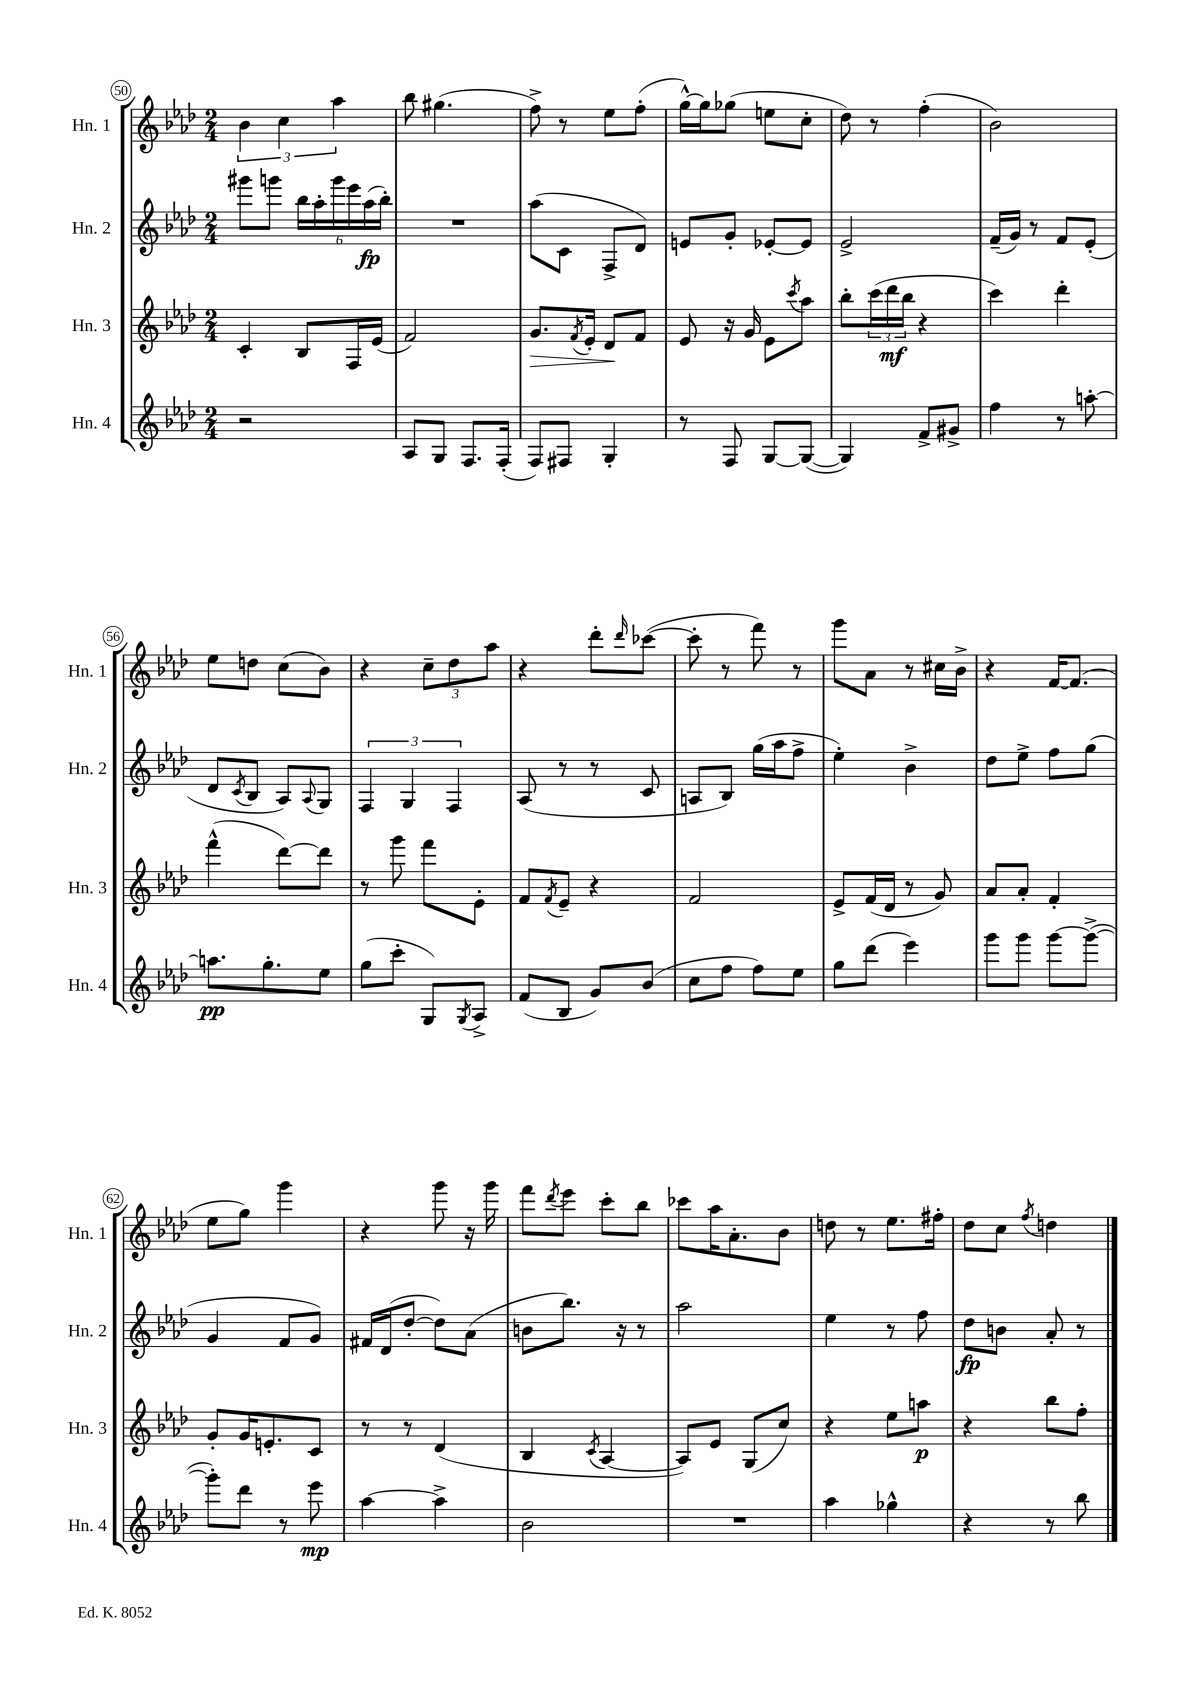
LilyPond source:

<<
\new StaffGroup <<
\new Staff = "s0" \with { instrumentName = "Hn. 1" shortInstrumentName = "Hn. 1" } {
    \clef treble \key aes \major \numericTimeSignature \time 2/4
    \tuplet 3/2 { bes'4 c''4 aes''4 } |
    bes''8 gis''4.( |
    f''8->) r8 ees''8 f''8-.( |
    g''16~-^) g''16 ges''8( e''8 c''8-. |
    des''8) r8 f''4-.( |
    bes'2) |
    ees''8 d''8 c''8( bes'8) |
    r4 \tuplet 3/2 { c''8-- des''8 aes''8 } |
    r4 des'''8-. \grace { des'''16 } ces'''8~( |
    ces'''8-. r8 f'''8) r8 |
    g'''8 aes'8 r8 cis''16 bes'16-> |
    r4 f'16~ f'8.( |
    ees''8 g''8) g'''4 |
    r4 g'''8 r16 g'''16 |
    f'''8 \acciaccatura { des'''8 } ees'''8 c'''8-. bes''8 |
    ces'''8 aes''16 aes'8.-. bes'8 |
    d''8 r8 ees''8. fis''16-. |
    des''8 c''8 \acciaccatura { f''8 } d''4 \bar "|." |
}
\new Staff = "s1" \with { instrumentName = "Hn. 2" shortInstrumentName = "Hn. 2" } {
    \clef treble \key aes \major \numericTimeSignature \time 2/4
    gis'''8 g'''8 \tuplet 6/4 { bes''16 aes''16-. g'''16 ees'''16 aes''16\fp( bes''16-.) } |
    R2 |
    aes''8( c'8 f8-> des'8) |
    e'8 g'8-. ees'8~-. ees'8 |
    ees'2-> |
    f'16--( g'16) r8 f'8 ees'8-.( |
    des'8 \acciaccatura { c'8 } bes8 aes8) \appoggiatura { aes8 } g8 |
    \tuplet 3/2 { f4 g4 f4 } |
    aes8( r8 r8 c'8 |
    a8 bes8) g''16( aes''16 f''8-> |
    ees''4-.) bes'4-> |
    des''8 ees''8-> f''8 g''8( |
    g'4 f'8 g'8) |
    fis'16 des'16( des''8~-. des''8) aes'8( |
    b'8 bes''8.) r16 r8 |
    aes''2 |
    ees''4 r8 f''8 |
    des''8\fp b'8 aes'8-. r8 \bar "|." |
}
\new Staff = "s2" \with { instrumentName = "Hn. 3" shortInstrumentName = "Hn. 3" } {
    \clef treble \key aes \major \numericTimeSignature \time 2/4
    c'4-. bes8 f16 ees'16( |
    f'2) |
    g'8.\> \acciaccatura { f'8 } ees'16-. des'8\! f'8 |
    ees'8 r16 g'16 ees'8 \acciaccatura { c'''8 } aes''8 |
    bes''8-. \tuplet 3/2 { c'''16( des'''16\mf bes''16 } r4 |
    c'''4) des'''4-. |
    f'''4-^( des'''8~) des'''8 |
    r8 g'''8 f'''8 ees'8-. |
    f'8 \acciaccatura { f'8 } ees'8-- r4 |
    f'2 |
    ees'8-> f'16( des'16 r8 g'8) |
    aes'8 aes'8-. f'4-. |
    g'8-. g'16 e'8.-. c'8 |
    r8 r8 des'4( |
    bes4 \acciaccatura { c'8 } aes4~ |
    aes8) ees'8 g8( c''8) |
    r4 ees''8 a''8\p |
    r4 bes''8 f''8-. \bar "|." |
}
\new Staff = "s3" \with { instrumentName = "Hn. 4" shortInstrumentName = "Hn. 4" } {
    \clef treble \key aes \major \numericTimeSignature \time 2/4
    r2 |
    aes8 g8 f8. f16-.( |
    f8) fis8 g4-. |
    r8 f8 g8~ g8~( |
    g4) f'8-> gis'8-> |
    f''4 r8 a''8~-. |
    a''8.\pp g''8.-. ees''8 |
    g''8( c'''8-. g8) \acciaccatura { g8 } aes8-> |
    f'8( bes8 g'8) bes'8( |
    c''8 f''8 f''8) ees''8 |
    g''8 des'''8( ees'''4) |
    g'''8 g'''8 g'''8~ g'''8~->( |
    g'''8-.) des'''8 r8 ees'''8\mp |
    aes''4~ aes''4-> |
    bes'2 |
    R2 |
    aes''4 ges''4-^ |
    r4 r8 bes''8 \bar "|." |
}
>>
>>
\layout { \context { \Score currentBarNumber = #50 \override BarNumber.stencil = #(make-stencil-circler 0.1 0.3 ly:text-interface::print) } }
